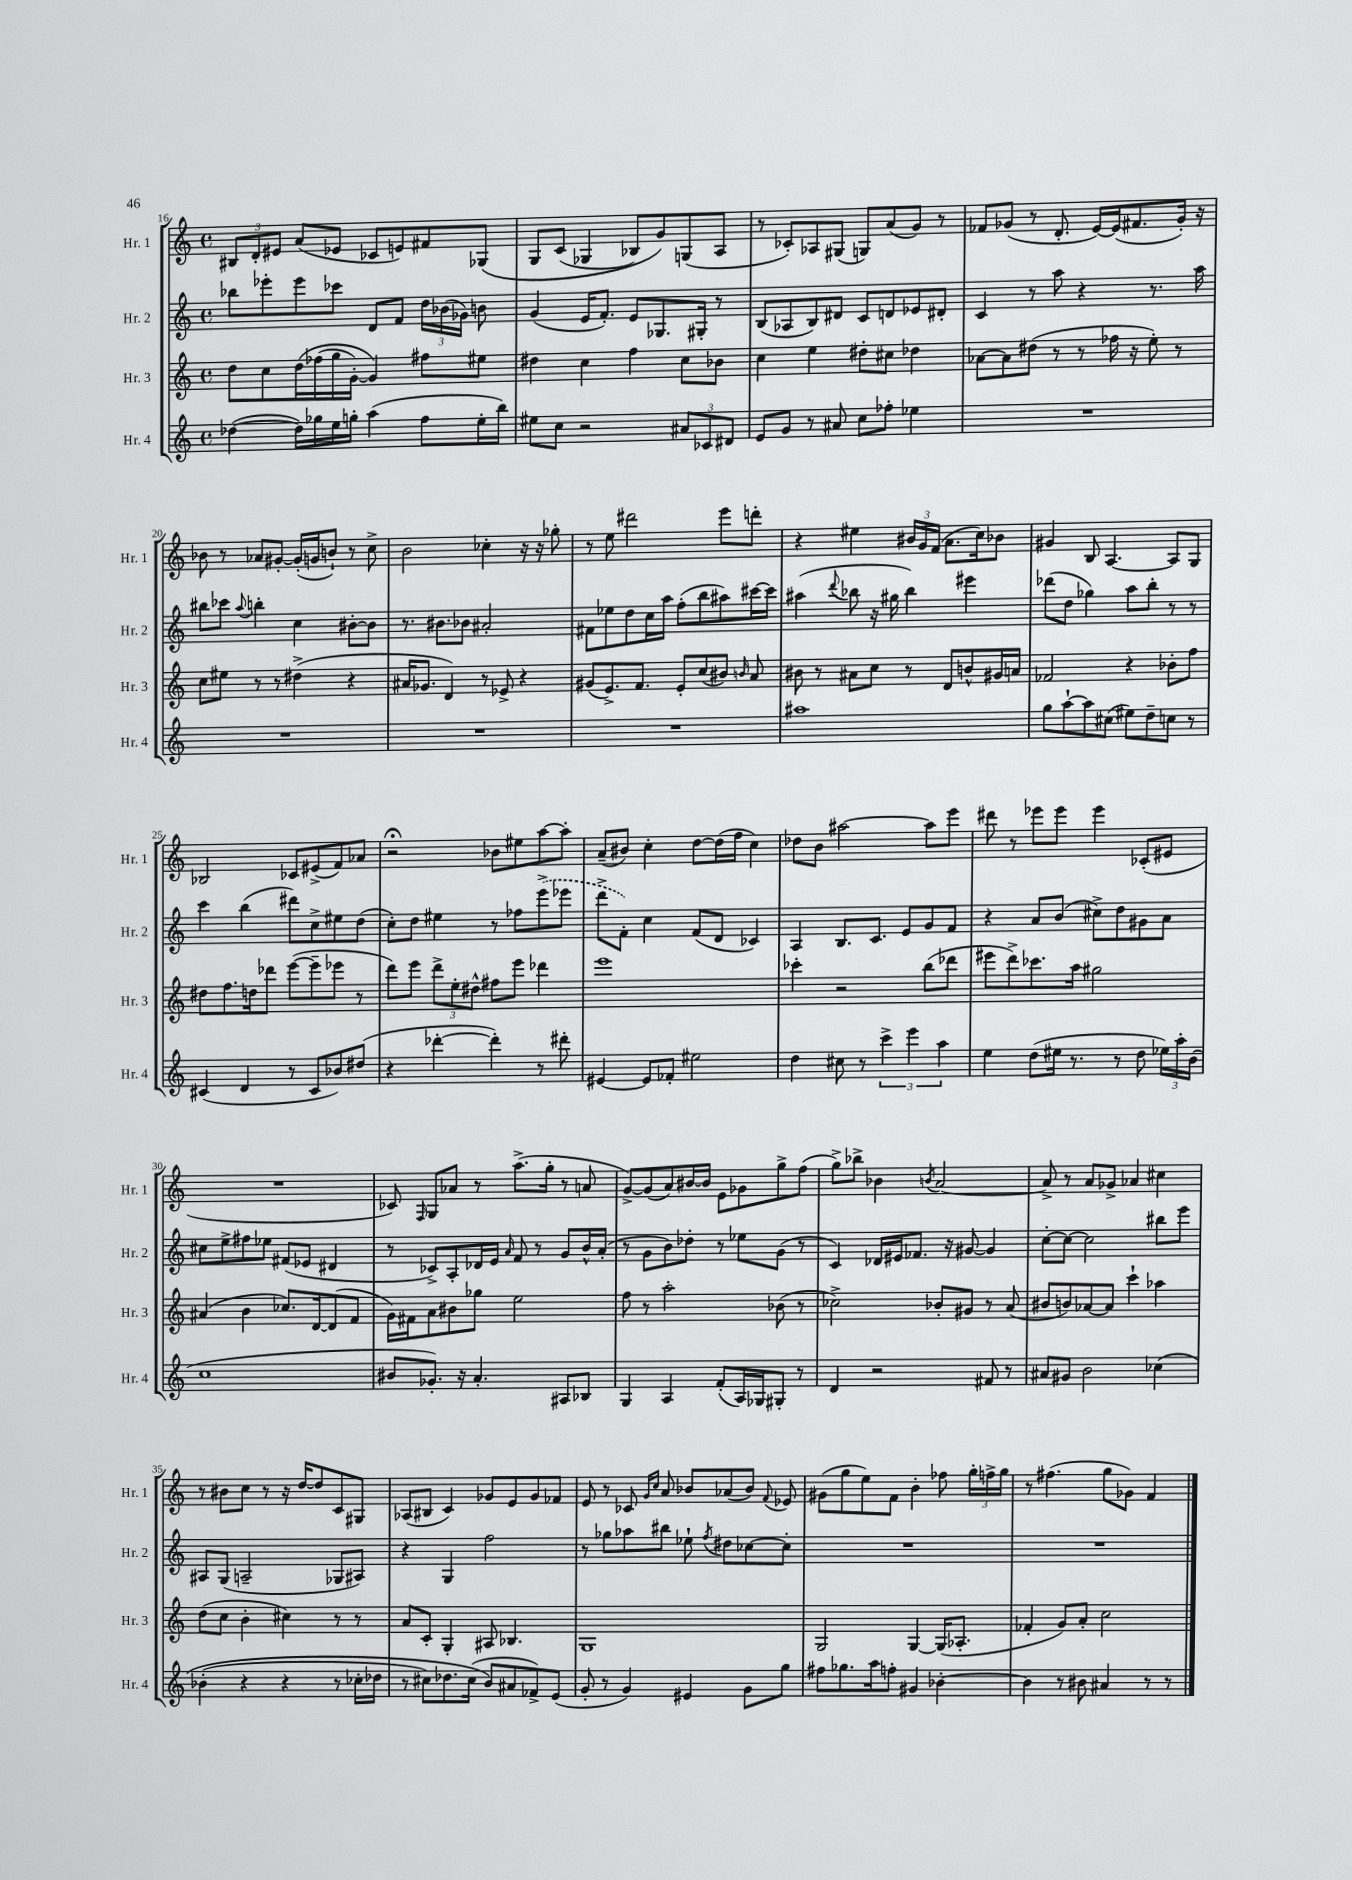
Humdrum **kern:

**kern	**kern	**kern	**kern
*part4	*part3	*part2	*part1
*staff4	*staff3	*staff2	*staff1
*I"Hr. 4	*I"Hr. 3	*I"Hr. 2	*I"Hr. 1
*I'Hr. 4	*I'Hr. 3	*I'Hr. 2	*I'Hr. 1
*clefG2	*clefG2	*clefG2	*clefG2
*k[]	*k[]	*k[]	*k[]
*M4/4	*M4/4	*M4/4	*M4/4
*met(c)	*met(c)	*met(c)	*met(c)
=16	=16	=16	=16
([4dd-X\	8dd\L	8bb-X\L	12B#X/L
.	.	.	12d'/
.	8cc\	8eee-X'\	.
.	.	.	12e#X/J
16dd-\LL])	(16dd\L	8eee-\	(8a/L
16gg-X\	(16ff-X\	.	.
16ee\	16gg\	8ccc-X\J	8e-X/J
16ggn'\JJ	[16g'\JJ)	.	.
(4aa\	4g/])	8d/L	8c-X/L
.	.	8f/J	8en/)
8ff\L	8ff#X\L	24dd\LL	8f#X/
.	.	(24b-X\	.
.	.	24g-X\JJ)	.
16ee'\L	8ee#X\J	8bn\	(8G-X/J
16bb\JJ)	.	.	.
=17	=17	=17	=17
8ee#X\L	4dd#X\	(4g/	8G/L
8cc\J	.	.	(8c/J
2r	4cc\	16e/KL	4G-X/
.	.	8.f'/J)	.
.	4ff\	8e/L	8B-X/L)
.	.	8.G-X/	8g/)
12a#X/L	8cc\L	.	(8Gn/
.	.	16G#X'/Jk	.
12c-X/	.	.	.
.	8b-X\J	8r	8A/J
12d#X/J	.	.	.
=18	=18	=18	=18
8e/L	4cc\	(8B/L	8r
8g/J	.	8A-X/	8c-X'/L)
8r	4ee\	8B/)	8A-X/
8a#X/	.	8d#X/J	(8G#X/J
8cc\L	8dd#X'\L	8c/L	8Gn/L)
8ff-X'\J	8cc#X\J	8dn/	(8a/
4ee-X\	4dd-X\	8e-X/	8g/J)
.	.	8d#X'/J	8r
=19	=19	=19	=19
1r	[8a-X\L	4c/	8f-X/L
.	8a-\]	.	(8g-X/J
.	(8dd#X\J	8r	8r
.	8r	8aa\	8.d'/
.	8r	4r	.
.	.	.	[16e/LL)
.	16ff-X\	.	(16e/J]
.	16r	.	8.f#X/
.	8ee'\)	8.r	.
.	8r	.	16g-'/Jk)
.	.	16aa\	16r
!!LO:LB:g=z
=20	=20	=20	=20
1r	8cc\L	8bb#X\L	8b-X\
.	8ee#X\J	8ccc-X\J	8r
.	.	8qqaa/	.
.	8r	4bbn'\	8a-X/L
.	8r	.	[8g#X'/J
.	(4dd#X^\	4cc\	(16g#'/LL]
.	.	.	16gn/J
.	.	.	8bn`/J)
.	4r	[8b#X'\L	8r
.	.	8b#\J]	8cc^\
=21	=21	=21	=21
1r	16a#X/KL	8.r	2b\
.	8.g-X/J	.	.
.	.	8.b#X\L	.
.	4d/)	.	.
.	.	8b-X\J	.
.	8r	2a#X'/	4cc-X'\
.	8e-X^/	.	.
.	4r	.	16r
.	.	.	16r
.	.	.	8gg-X'\
=22	=22	=22	=22
1r	(8g#X/L	8f#X\L	8r
.	8.e^/)	8ee-X\	8ee\
.	.	8dd\	2ddd#X\
.	8.f/J	.	.
.	.	16cc\L	.
.	.	16aa\JJ	.
.	8e'/L	(8ff'\L	.
.	(8cc/	8bb\	.
.	8b#X/J)	8aa#X\)	8eee\L
.	16qqbn/	.	.
.	8a/	[16ccc#X\L	8dddn'\J
.	.	16ccc#\JJ]	.
=23	=23	=23	=23
1aa#X	8b#X\	(4aa#X\	4r
.	8r	.	.
.	.	8qqddd/	.
.	8a#X\L	8bb-X\	4ee#X\
.	8cc\J	16r	.
.	.	16gg#X\	.
.	8r	4bb-\)	24b#X/LL
.	.	.	24g/
.	.	.	(24f/JJ
.	8d/L	.	8.a\L
.	8bn^^/	4eee#X\	.
.	.	.	16cc\k)
.	16g#X/L	.	8b-X\J
.	16an/JJ	.	.
=24	=24	=24	=24
8gg\L	2f-X/	(8ddd-X\L	4g#X/
[8aa`\	.	8dd\J	.
8aa\]	.	4gg-X\)	8B/
(8cc#X\J	.	.	[4.A/
8ee#X\L)	4r	8aa\L	.
8dd~\	.	8bb'\J	.
8ccn\J	8b-X'\L	8r	8A/L]
8r	8ff\J	8r	8G/J
!!LO:LB:g=z
=25	=25	=25	=25
(4c#X/	8dd#X\L	4ccc\	2B-X/
.	8.ff\	.	.
4d/	.	(4bb\	.
.	16ddn\k	.	.
.	8ddd-X\J	.	.
8r	([8eee\L	8ddd#X\L)	8c-X/L
8c#/L	8eee~\]	8cc^\	(8e#X^/
8b-X/)	8eee-X\J	8ee#X\	8f/)
(8dd#X/J	8r	(8dd\J	8a-X/J
=26	=26	=26	=26
4r	8ddd\L)	8cc'\L)	2r;<
.	8eee\J	8dd\J	.
[4ddd-X'\	12ddd^\L	4ee#X\	.
.	12ee'\	.	.
.	12dd#X^^\J	.	.
4ddd-'\])	8ff#X\L	8r	8b-X\L
.	8eee\J	8ff-X\L	8ee#X\
8r	4ddd-X\	(8eee^\	[8aa\
8ddd#X'\	.	8eee-X\J	8aa'\J]
=27	=27	=27	=27
[4e#X/	1eee	8ddd^\L	(8a~/L
.	.	8f'\J)	8b#X/J)
8e#/L]	.	4cc\	4cc'\
8f-X'/J	.	.	.
2ee#X\	.	(8f/L	[8dd\L
.	.	8d/J	(16dd\L]
.	.	.	16ff\JJ
.	.	4c-X/)	4cc\)
=28	=28	=28	=28
4dd\	4ccc-X'\	4A/	8dd-X\L
.	.	.	8b\J
8cc#X\	2r	8.B/L	[2aa#X\
8r	.	.	.
.	.	8.c/J	.
6ccc^\	.	.	.
.	.	8e/L	.
6eee\	.	.	.
.	(8bb\L	8g/	8aa#\L]
6aa\	.	.	.
.	8ddd-X\J	8f/J	8eee\J
=29	=29	=29	=29
4ee\	8eee#X\L	4r	8ddd#X\
.	8ddd^\)	.	8r
(8dd\L	8.ccc-X\	8a/L	8eee-X\L
16ee#X\Jk	.	(8b/J	8eee-\J
8.r	16aa\Jk	.	.
.	2gg#X\	8cc#X^\L)	4eee-\
8r	.	8dd\	.
8dd\	.	8g#X\	(8c-X'/L
24ee-X\LL)	.	8a\J	8e#X/J
24aa'\	.	.	.
(24b\JJ	.	.	.
!!LO:LB:g=z
=30	=30	=30	=30
1cc	(4a#X/	8cc#X\L	1r
.	.	8ee^\	.
.	4b\	8ff#X\	.
.	.	8ee-X\J	.
.	8.cc-X/L)	(8f#X/L	.
.	.	8e-X/J	.
.	[16d/k	.	.
.	(8d/]	4d#X/	.
.	8f/J	.	.
=31	=31	=31	=31
8b#X/L	16g\LL)	8r	8c-X/)
.	16f#X\J	.	.
.	.	.	16qqF/
8.g-X'/J)	8a\	8c-X^/L)	8G/L
.	8b#X\	8A'/	8a-X/J
16r	.	.	.
4.a'/	8gg-X\J	16d-X/L	8r
.	.	16e/JJ	.
.	.	16qqa/	.
.	2ee\	8f/	(8.aa^\L
.	.	8r	.
.	.	.	16gg'\Jk
8A#X/L	.	8g/L	8r
8B-X/J	.	16b^^/L	8an/
.	.	(16a'/JJ	.
=32	=32	=32	=32
4G/	8ff\	8r	[8g^/L)
.	8r	8g\L	(8g/]
4A/	2aa'\	8b\)	8a/)
.	.	8dd-X'\J	[16b#X/L
.	.	.	16b#/JJ]
(8f'/L	.	8r	8e\L
16A/L)	.	8ee-X\L	8g-X\
16G-X/J	.	.	.
8G#X'/J	(8b-X\	(8g\J	8gg^\
8r	8r	8r	(8ff\J
=33	=33	=33	=33
4d/	2cc-X^\)	4c/)	8gg^\L)
.	.	.	8bb-X^\J
2r	.	16d-X/LL	4b-X\
.	.	16e#X/J	.
.	.	8.f-X/J	.
.	.	.	8qbn/
.	8b-X'/L	.	[2a/
.	.	16r	.
.	8g#X/J	[8g#X/	.
8f#X/	8r	4g#/]	.
8r	(8a/	.	.
=34	=34	=34	=34
8a#X/L	8b#X/L	[8cc'\L	8a^/]
8g#X/J	8bn/)	8cc\J_	8r
2b\	[8a-X/	2cc\]	8a/L
.	8a-/J]	.	8g-X^/J
.	4ccc`\	.	4a-X/
(4cc-X\	4aa-X\	8bb#X\L	4cc#X\
.	.	8eee\J	.
!!LO:LB:g=z
=35	=35	=35	=35
(4b-X'\	(8dd\L	8A#X/L	8r
.	8cc\J	(8G/J	8b#X\L
4r	4b'\	2An~/	8cc\J
.	.	.	8r
4r	4cc#X\)	.	16r
.	.	.	[16dd/KL
.	.	.	8dd/]
8r	8r	8G-X/L	8c/
16cc-X'\LL	8r	8A#X/J)	8G#X/J
16dd-X\JJ	.	.	.
=36	=36	=36	=36
8r	8a/L	4r	(8A-X/L
8cc#X\L)	8c'/J	.	8B#X/J
8.dd-X\	4G'/	4G/	4c/)
(16cc#\Jk	.	.	.
8b/L)	8A#X/	2ff\	8g-X/L
8a#X/	4.B-X/	.	8e/
8f-X^/)	.	.	8g-/
(8e/J	.	.	8f-X/J
=37	=37	=37	=37
8g'/	1G	8r	8e/
8r	.	8gg-X\L	8r
4g/)	.	8aa-X\	8c-X/
.	.	.	16qqg/LL
.	.	.	16qqcc/JJ
.	.	8bb#X\J	8a/
4e#X/	.	8ee-X`\	8b-X/L
.	.	8qff/	.
.	.	8dd#X\L	(8a-X/
8g\L	.	[8cc-X\	8b-/J)
.	.	.	8qqf/
8gg\J	.	8cc-'\J]	8e-X/
=38	=38	=38	=38
8ff#X\L	2G/	1r	(8g#X\L
8.gg-X\	.	.	8gg\
.	.	.	8ee\)
16aa\k	.	.	.
8ffn'\J	.	.	8f\J
4g#X/	[4G/	.	4b'\
[4b-X'\	(16G/KL]	.	8ff-X\
.	8.A-X'/J	.	.
.	.	.	24gg'\LL
.	.	.	24ffn^\
.	.	.	24gg\JJ
=39	=39	=39	=39
4b-\]	4f-X'/	1r	8r
.	.	.	(4.ff#X\
8r	8g/L)	.	.
8b#X\	8a'/J	.	.
4a#X/	2cc\	.	8gg\L
.	.	.	8g-X\J)
8r	.	.	4f/
8r	.	.	.
==	==	==	==
*-	*-	*-	*-
